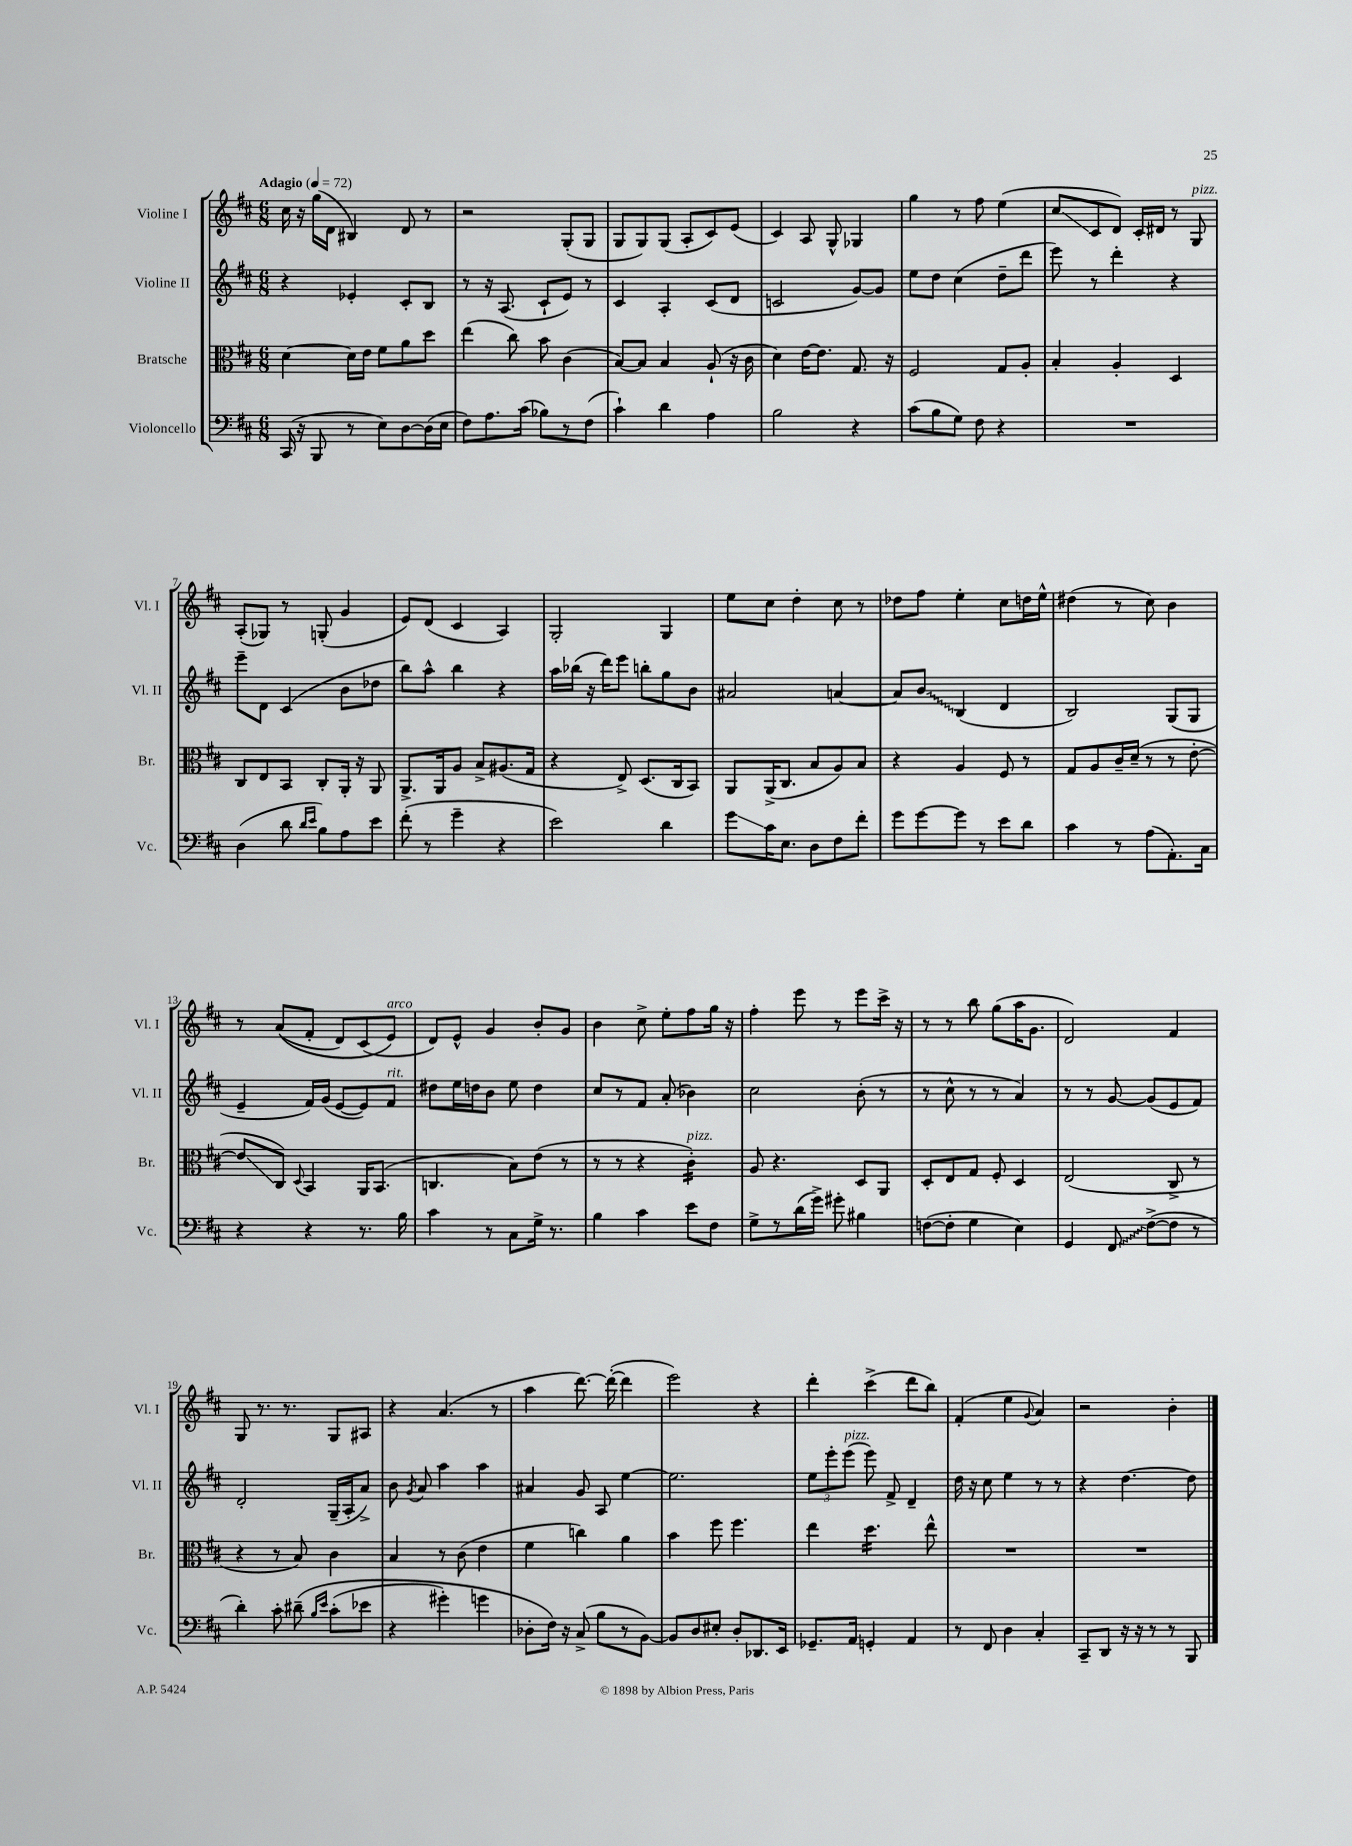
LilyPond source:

<<
\new StaffGroup <<
\new Staff = "s0" \with { instrumentName = "Violine I" shortInstrumentName = "Vl. I" } {
    \clef treble \key d \major \numericTimeSignature \time 6/8 \tempo "Adagio" 4 = 72
    \autoBeamOff cis''16 r16 g''16[( d'16] bis4) d'8 r8 |
    r2 g8[-.( g8] |
    g8[ g8) g8]( a8[-. cis'8) e'8]( |
    cis'4) a8 g8-^ ges4 |
    g''4 r8 fis''8 e''4( |
    cis''8[\glissando cis'8 d'8]) cis'16[-. dis'16] r8 g8^\markup { \italic "pizz." } |
    a8[-.( ges8]) r8 g8-.( g'4 |
    e'8[) d'8]( cis'4 a4) |
    g2-. g4 |
    e''8[ cis''8] d''4-. cis''8 r8 |
    des''8[ fis''8] e''4-. cis''8[ d''16 e''16]-^ |
    dis''4( r8 cis''8) b'4 |
    r8 a'8[(\( fis'8]-. d'8[) cis'8( e'8]^\markup { \italic "arco" }\) |
    d'8[) e'8]-^ g'4 b'8[-. g'8] |
    b'4 cis''8-> e''8[-. fis''8 g''16] r16 |
    fis''4-. e'''8 r8 e'''8[ cis'''16]-> r16 |
    r8 r8 b''8 g''8[( a''16 g'8.] |
    d'2) fis'4 |
    g8 r8. r8. g8[ ais8] |
    r4 a'4.( r8 |
    a''4 d'''8.~) d'''16~-.( d'''4 |
    e'''2) r4 |
    d'''4-. cis'''4->( d'''8[ b''8]) |
    fis'4-.( e''4 \appoggiatura { g'8 } a'4) |
    r2 b'4-. \bar "|." |
}
\new Staff = "s1" \with { instrumentName = "Violine II" shortInstrumentName = "Vl. II" } {
    \clef treble \key d \major \numericTimeSignature \time 6/8
    \autoBeamOff r4 ees'4-. cis'8[-. b8] |
    r8 r16 a8.( cis'8[-! e'8]) r8 |
    cis'4 a4-. cis'8[( d'8] |
    c'2 g'8[~) g'8] |
    e''8[ d''8] cis''4( d''8[-- d'''8] |
    e'''8) r8 d'''4-. r4 |
    e'''8[-- d'8] cis'4( b'8[ des''8] |
    b''8[) a''8]-^ b''4 r4 |
    a''16[ bes''16]( r16 d'''16[) e'''8] b''8[-. g''8 b'8] |
    ais'2 a'4~ |
    a'8[ \once \override Glissando.style = #'zigzag b'8]\glissando b4( d'4 |
    b2) g8[( g8] |
    e'4-- fis'16[) g'16]( e'8[~ e'8) fis'8]^\markup { \italic "rit." } |
    dis''8[ e''16 d''16 b'8] e''8 d''4 |
    cis''8[ r8 fis'8] a'8-.( bes'4) |
    cis''2 b'8-.( r8 |
    r8 cis''8-^ r8 r8 a'4) |
    r8 r8 g'8~ g'8[( e'8 fis'8]) |
    d'2-. g16[--( a16-. a'8]->) |
    b'8 \acciaccatura { g'8 } a'8 a''4 a''4 |
    ais'4 g'8 a8 e''4~ |
    e''2. |
    \tuplet 3/2 { e''8[ e'''8-. e'''8]^\markup { \italic "pizz." }( } e'''8) fis'8-> d'4-- |
    d''16 r16 cis''8 e''4 r8 r8 |
    r4 d''4.~ d''8 \bar "|." |
}
\new Staff = "s2" \with { instrumentName = "Bratsche" shortInstrumentName = "Br." } {
    \clef alto \key d \major \numericTimeSignature \time 6/8
    \autoBeamOff d'4~ d'16[ e'16] fis'8[ a'8 d''8] |
    e''4( cis''8) b'8 cis'4( |
    b8[~) b8] b4 a8-!( r16 cis'16 |
    d'4) e'16[~ e'8.] g8. r16 |
    fis2 g8[ a8]-. |
    b4-. a4-. d4 |
    cis8[ e8 b,8] cis8[-. a,16]-. r16 a,8 |
    a,8.[-> a,16 a8] b8[-> ais8.( g16] |
    r4 e8->) d8.[( cis16 b,8]) |
    a,8[ a,16->( cis8.] b8[ a8) b8] |
    r4 a4 fis8 r8 |
    g8[ a8 cis'16-- d'16]--( r8 r8 e'8~-. |
    e'8[\glissando cis8]) \appoggiatura { d8 } b,4 a,16[ b,8.]( |
    c4. b8[) e'8]( r8 |
    r8 r8 r4 cis'4:16-.^\markup { \italic "pizz." }) |
    a8 r4. d8[ a,8] |
    d8[-. e8 g8] fis8-. d4 |
    e2( cis8-> r8 |
    r4 r8 b8) cis'4 |
    b4 r8 cis'8( e'4 |
    fis'4 c''4) a'4 |
    b'4 fis''8 fis''4. |
    e''4 d''4.:16 e''8-^ |
    R2. |
    R2. \bar "|." |
}
\new Staff = "s3" \with { instrumentName = "Violoncello" shortInstrumentName = "Vc." } {
    \clef bass \key d \major \numericTimeSignature \time 6/8
    \autoBeamOff cis,16( r16 b,,8 r8 e8[) d8~ d16( e16] |
    fis8[) a8. cis'16]( bes8[) r8 fis8]( |
    cis'4-!) d'4 a4 |
    b2 r4 |
    cis'8[( b8 g8]) fis8 r4 |
    R2. |
    d4( d'8 \grace { d'16[ e'16] } b8[) a8 e'8] |
    fis'8-.( r8 g'4-- r4 |
    e'2) d'4 |
    g'8[\glissando cis'16 e8.] d8[ fis8 fis'8]-. |
    g'8[ g'8~ g'8] r8 e'8[ d'8] |
    cis'4 r8 a8[( a,8.-.) cis16] |
    r4 r4 r8. b16 |
    cis'4 r8 cis8[ g16]-> r8. |
    b4 cis'4 e'8[ fis8] |
    g8[-> r8 d'16( g'16]->) gis'8-. bis4 |
    f8[~( f8]-. g4 e4) |
    g,4 \once \override Glissando.style = #'zigzag fis,8\glissando fis8[~->( fis8] r8 |
    d'4-.) cis'8-. dis'8--\( \grace { b16[ e'16] } cis'8[-.( ees'8] |
    r4 gis'4-.) g'4 |
    des8[-. fis16]\) r16 cis8->( b8[ r8 b,8]~) |
    b,8[ d8 eis8]-. d8[-. des,8. e,16] |
    ges,8.[-- a,16] g,4-. a,4 |
    r8 fis,8 d4 cis4-. |
    cis,8[-- d,8] r16 r16 r8 r8 b,,8 \bar "|." |
}
>>
>>
